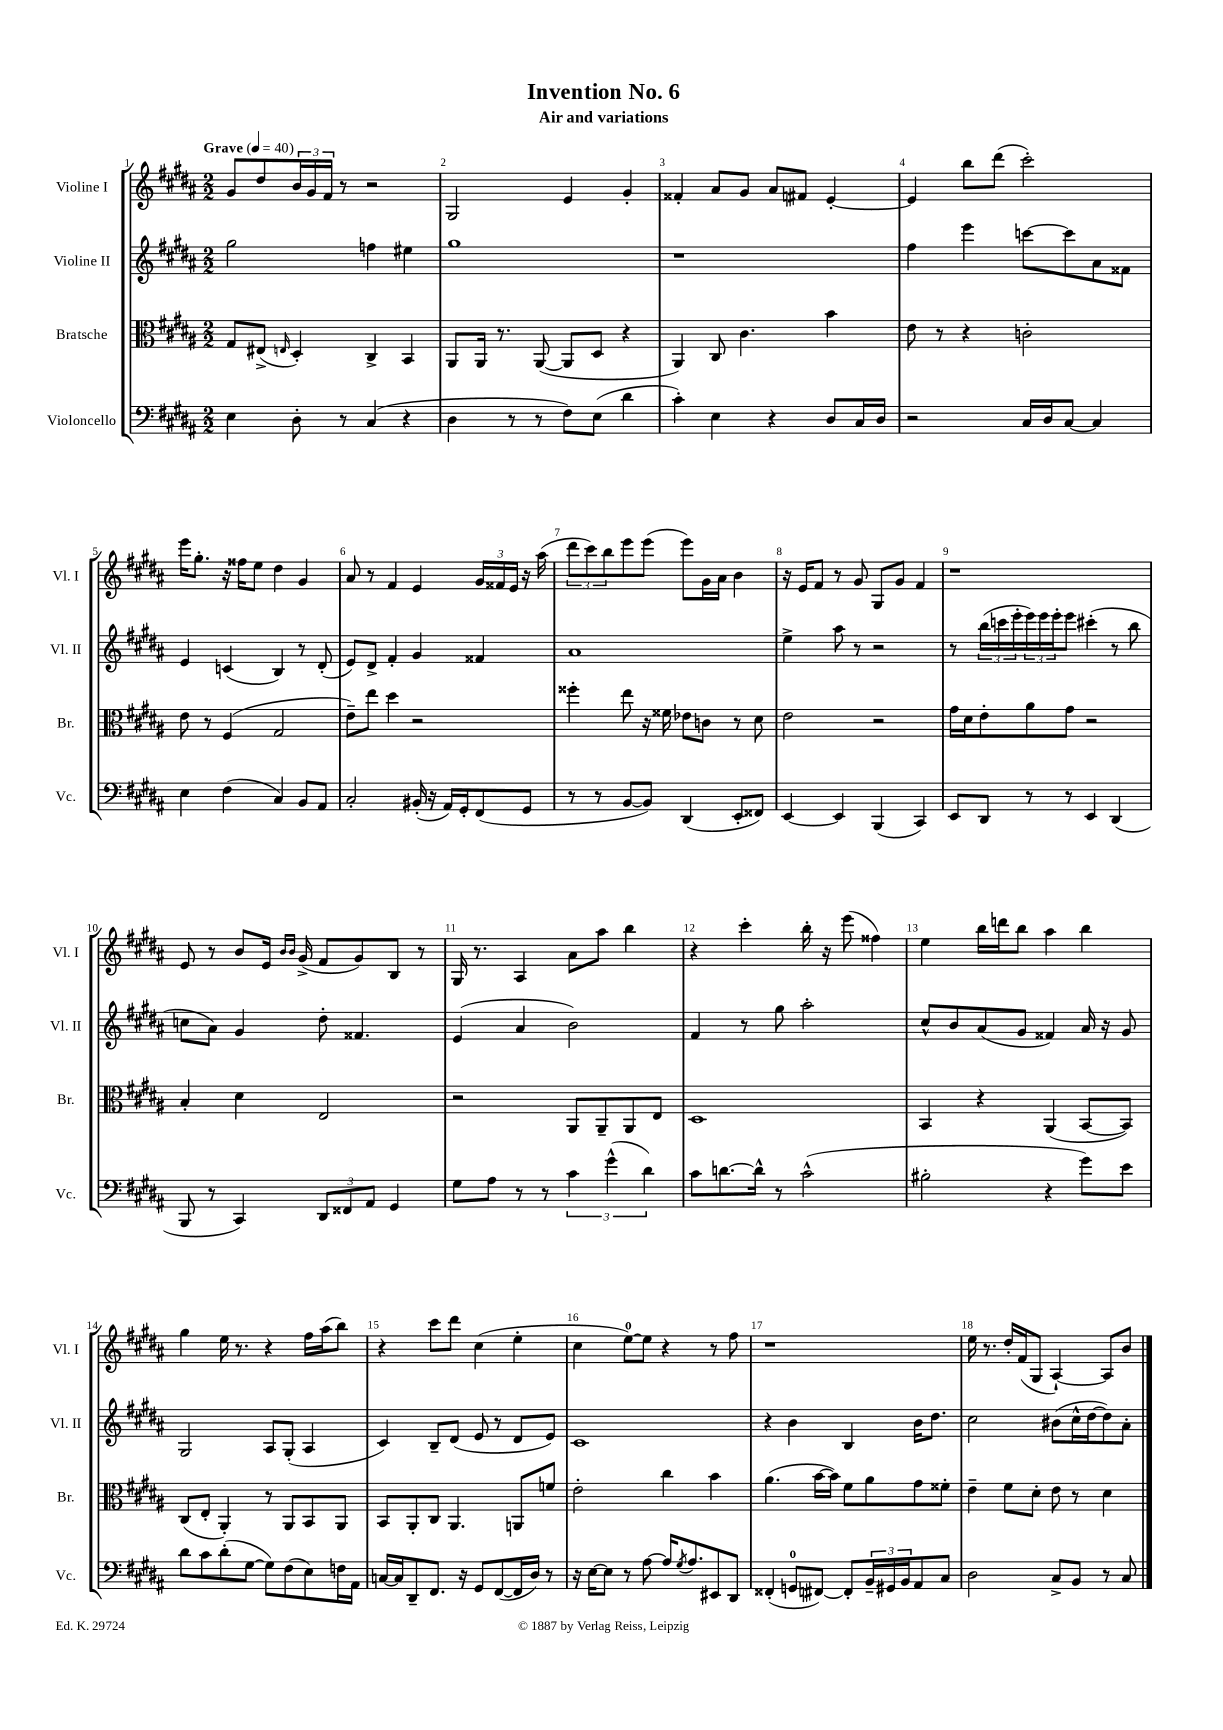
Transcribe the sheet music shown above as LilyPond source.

\header { title = "Invention No. 6" subtitle = "Air and variations" }
<<
\new StaffGroup <<
\new Staff = "s0" \with { instrumentName = "Violine I" shortInstrumentName = "Vl. I" } {
    \clef treble \key b \major \numericTimeSignature \time 2/2 \tempo "Grave" 4 = 40
    gis'8 dis''8 \tuplet 3/2 { b'16 gis'16 fis'16 } r8 r2 |
    gis2 e'4 gis'4-. |
    fisis'4-. ais'8 gis'8 ais'8 fis'8 e'4~-. |
    e'4 b''8 dis'''8( cis'''2-.) |
    e'''16 gis''8.-. r16 fisis''16 e''8 dis''4 gis'4 |
    ais'8 r8 fis'4 e'4 \tuplet 3/2 { gis'16 fisis'16 e'16 } r16 ais''16( |
    \tuplet 3/2 { dis'''8 cis'''8) b''8 } e'''8 e'''8( e'''8) gis'16 ais'16 b'4 |
    r16 e'16 fis'8 r8 gis'8 gis8 gis'8 fis'4 |
    r1 |
    e'8 r8 b'8 e'16 \grace { b'16 b'16 } gis'16->( fis'8 gis'8) b8 r8 |
    gis16 r8. ais4 ais'8 ais''8 b''4 |
    r4 cis'''4-. b''16-. r16 e'''8( fisis''4) |
    e''4 b''16 d'''16 b''8 ais''4 b''4 |
    gis''4 e''16 r8. r4 fis''16 ais''16( b''8) |
    r4 cis'''8 dis'''8 cis''4( e''4-. |
    cis''4 e''8-0~) e''8 r4 r8 fis''8 |
    r1 |
    e''16 r8. dis''16-. fis'16( gis8 ais4~-!) ais8 b'8 \bar "|." |
}
\new Staff = "s1" \with { instrumentName = "Violine II" shortInstrumentName = "Vl. II" } {
    \clef treble \key b \major \numericTimeSignature \time 2/2
    gis''2 f''4 eis''4 |
    gis''1 |
    r1 |
    fis''4 e'''4 c'''8~ c'''8 ais'8 fisis'8 |
    e'4 c'4( b4) r8 dis'8-.( |
    e'8) dis'8-> fis'4-. gis'4 fisis'4 |
    ais'1 |
    e''4-> ais''8 r8 r2 |
    r8 \tuplet 3/2 { b''16( c'''16 e'''16-. } \tuplet 3/2 { e'''16) e'''16 e'''16-. } e'''8 cis'''4-.( r8 b''8 |
    c''8 ais'8) gis'4 dis''8-. fisis'4. |
    e'4( ais'4 b'2) |
    fis'4 r8 gis''8 ais''2-. |
    cis''8-^ b'8 ais'8( gis'8 fisis'4) ais'16 r16 gis'8 |
    gis2 ais8 gis8-.( ais4 |
    cis'4) b8-- dis'8( e'8 r8 dis'8 e'8) |
    cis'1 |
    r4 b'4 b4 b'16 dis''8. |
    cis''2 bis'8( cis''16-^ dis''16~ dis''8) ais'8-. \bar "|." |
}
\new Staff = "s2" \with { instrumentName = "Bratsche" shortInstrumentName = "Br." } {
    \clef alto \key b \major \numericTimeSignature \time 2/2
    gis8 eis8->( \grace { e16 } dis4-.) cis4-> b,4 |
    ais,8 ais,16 r8. ais,8~( ais,8 dis8 r4 |
    ais,4) cis8 cis'4. b'4 |
    e'8 r8 r4 c'2-. |
    e'8 r8 fis4( gis2 |
    e'8--) e''8 dis''4 r2 |
    fisis''4-. e''8 r16 fisis'16 ees'8 c'8 r8 dis'8 |
    e'2 r2 |
    gis'16 dis'16 e'8-. ais'8 gis'8 r2 |
    b4-. dis'4 e2 |
    r2 ais,8 ais,8-- ais,8 e8 |
    dis1 |
    b,4 r4 ais,4( b,8~ b,8) |
    cis8( e8-. ais,4-.) r8 ais,8 b,8 ais,8 |
    b,8 ais,8-. cis8 ais,4. a,8 f'8 |
    e'2-. cis''4 b'4 |
    ais'4.( b'16~ b'16) fis'8 ais'8 gis'8 fisis'8-. |
    e'4-- fis'8 dis'8-. e'8 r8 dis'4 \bar "|." |
}
\new Staff = "s3" \with { instrumentName = "Violoncello" shortInstrumentName = "Vc." } {
    \clef bass \key b \major \numericTimeSignature \time 2/2
    e4 dis8-. r8 cis4( r4 |
    dis4 r8 r8 fis8) e8( dis'4 |
    cis'4-.) e4 r4 dis8 cis16 dis16 |
    r2 cis16 dis16 cis8~ cis4 |
    e4 fis4( cis4) b,8 ais,8 |
    cis2-. bis,16-.( r16 ais,16) gis,16-. fis,8( gis,8 |
    r8 r8 b,8~ b,8) dis,4( e,8-. fisis,8) |
    e,4~ e,4 b,,4( cis,4) |
    e,8 dis,8 r8 r8 e,4 dis,4( |
    b,,8 r8 cis,4) \tuplet 3/2 { dis,8 fisis,8 ais,8 } gis,4 |
    gis8 ais8 r8 r8 \tuplet 3/2 { cis'4 gis'4-^( dis'4) } |
    cis'8 d'8.~ d'16-^ r8 cis'2-^( |
    bis2-. r4 gis'8) e'8 |
    dis'8 cis'8 dis'8-.( gis8~ gis8) fis8( e8) f16 ais,16 |
    c16~ c16 dis,8-- fis,8. r16 gis,8 fis,8~( fis,16 dis16) r8 |
    r16 e16~ e8 r8 ais8~ ais16 \acciaccatura { gis8 } ais8. eis,8 dis,8 |
    fisis,4-.( g,8-0 fis,8~) fis,8-. \tuplet 3/2 { b,16-- gis,16 b,16 } ais,8 cis8 |
    dis2 cis8-> b,8 r8 cis8 \bar "|." |
}
>>
>>
\layout { \context { \Score \override BarNumber.break-visibility = ##(#f #t #t) barNumberVisibility = #all-bar-numbers-visible } }
